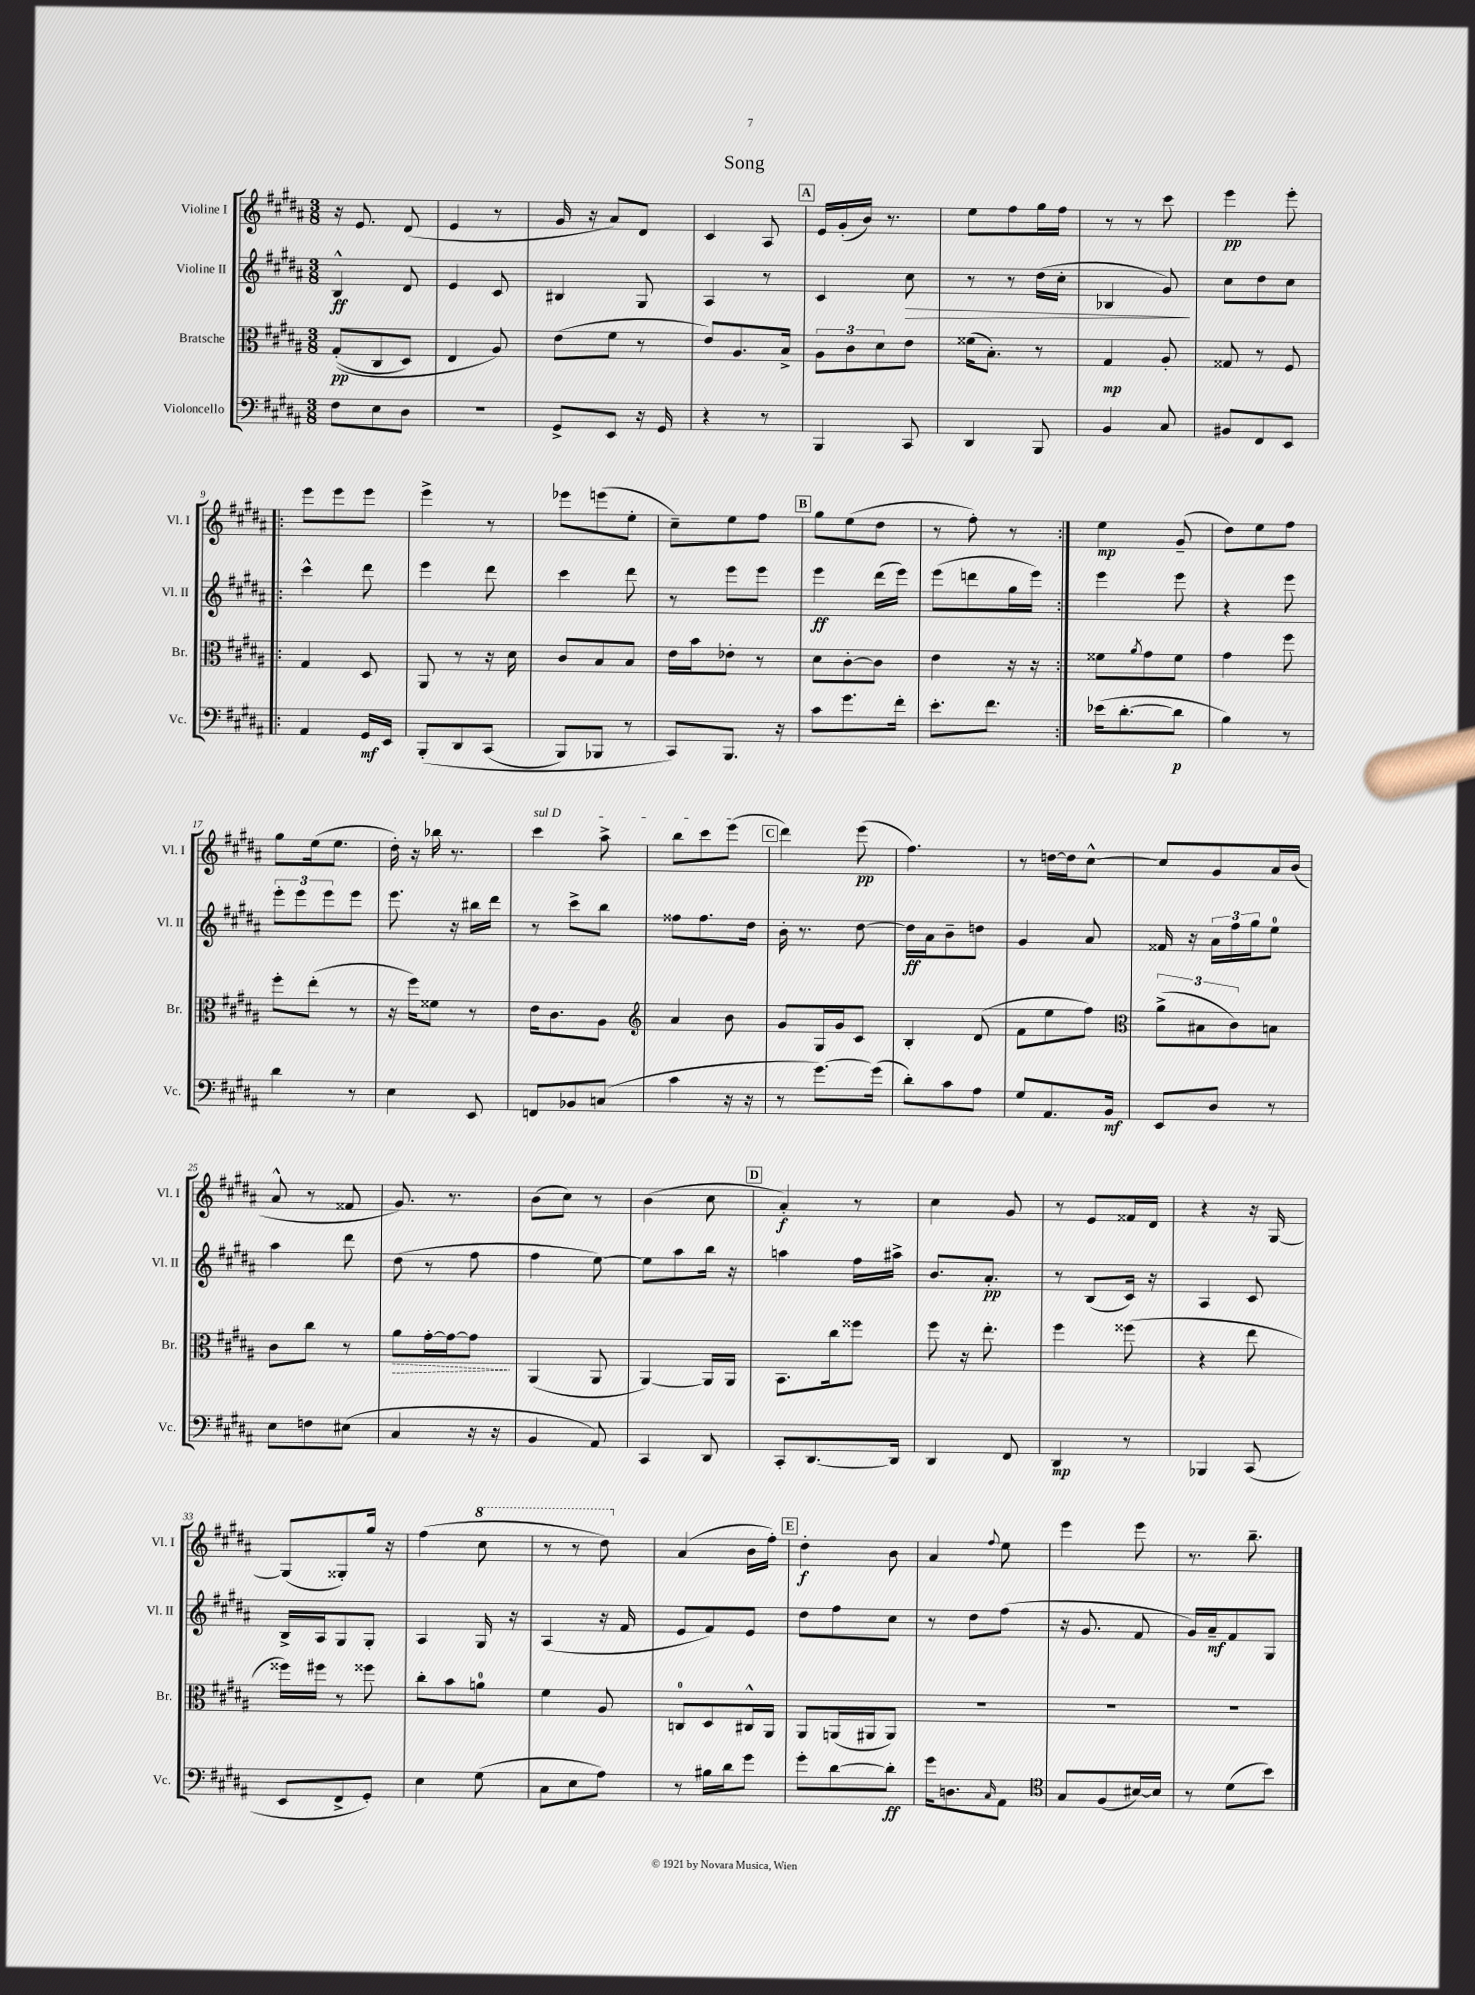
\header { title = "Song" }
<<
\new StaffGroup <<
\new Staff = "s0" \with { instrumentName = "Violine I" shortInstrumentName = "Vl. I" } {
    \clef treble \key b \major \numericTimeSignature \time 3/8
    r16 e'8. dis'8( |
    e'4 r8 |
    gis'16 r16 ais'8) dis'8 |
    cis'4 ais8 |
    \mark \markup { \box "A" } e'16 gis'16-.( b'16) r8. |
    e''8 fis''8 gis''16 fis''16 |
    r8 r8 cis'''8 |
    e'''4\pp e'''8-. |
    \repeat volta 2 { e'''8 e'''8 e'''8 |
    e'''4-> r8 |
    ees'''8 e'''8( e''8-. |
    cis''8--) e''8 fis''8 |
    \mark \markup { \box "B" } gis''8 e''8( dis''8 |
    r8 fis''8-.) r8 | }
    e''4\mp gis'8--( |
    dis''8) e''8 fis''8 |
    gis''8 e''16( e''8. |
    dis''16-.) r16 bes''16 r8. |
    \once \override TextSpanner.bound-details.left.text = \markup { \italic "sul D" } cis'''4\startTextSpan ais''8-> |
    b''8 cis'''8 e'''8\stopTextSpan( |
    \mark \markup { \box "C" } dis'''4) e'''8\pp( |
    fis''4.) |
    r8 d''16~ d''16 cis''8~-^ |
    cis''8 gis'8 ais'16 b'16( |
    ais'8-^ r8 fisis'8 |
    gis'8.) r8. |
    b'8( cis''8) r8 |
    b'4( cis''8 |
    \mark \markup { \box "D" } ais'4-.\f) r8 |
    cis''4 gis'8 |
    r8 e'8 fisis'16 dis'16 |
    r4 r16 gis16~ |
    gis8( gisis8-.) gis''16 r16 |
    fis''4( \ottava #1 cis'''8 |
    r8 r8 dis'''8) \ottava #0 |
    ais'4( b'16 fis''16-.) |
    \mark \markup { \box "E" } dis''4-.\f b'8 |
    ais'4 \appoggiatura { fis''8 } e''8 |
    e'''4 e'''8 |
    r8. b''8.-- \bar "|." |
}
\new Staff = "s1" \with { instrumentName = "Violine II" shortInstrumentName = "Vl. II" } {
    \clef treble \key b \major \numericTimeSignature \time 3/8
    b4-^\ff dis'8 |
    e'4 cis'8 |
    bis4 gis8 |
    ais4 r8 |
    \mark \markup { \box "A" } cis'4 cis''8\> |
    r8 r8 dis''16( cis''16-. |
    bes4 gis'8\!) |
    cis''8 dis''8 cis''8 |
    \repeat volta 2 { cis'''4-^ dis'''8 |
    e'''4 dis'''8 |
    cis'''4 dis'''8 |
    r8 e'''8 e'''8 |
    \mark \markup { \box "B" } e'''4\ff dis'''16( e'''16) |
    e'''8( d'''8 gis''16 e'''16) | }
    e'''4 e'''8 |
    r4 e'''8 |
    \tuplet 3/2 { e'''8-. e'''8 e'''8 } e'''8 |
    e'''8. r16 bis''16 dis'''16 |
    r8 cis'''8-> b''8 |
    fisis''8 fisis''8. dis''16 |
    \mark \markup { \box "C" } b'16-. r8. dis''8~ |
    dis''16\ff ais'16 b'8-- d''8 |
    gis'4 ais'8 |
    fisis'16 r16 \tuplet 3/2 { ais'16 fis''16 gis''16 } e''8-0 |
    ais''4 dis'''8 |
    dis''8( r8 fis''8 |
    fis''4 e''8~) |
    e''8 ais''8 b''16 r16 |
    \mark \markup { \box "D" } a''4 fis''16 ais''16-> |
    b'8. ais'8.-.\pp |
    r8 b8( cis'16) r16 |
    ais4 cis'8 |
    b16-> ais16 gis8 gis8-. |
    ais4 gis16 r16 |
    ais4( r16 fis'16 |
    e'8 fis'8) e'8 |
    \mark \markup { \box "E" } dis''8 fis''8 cis''8 |
    r8 dis''8 fis''8( |
    r16 gis'8. fis'8 |
    gis'16) ais'16--\mf fis'8 gis8 \bar "|." |
}
\new Staff = "s2" \with { instrumentName = "Bratsche" shortInstrumentName = "Br." } {
    \clef alto \key b \major \numericTimeSignature \time 3/8
    gis8-.\pp(\( cis8 dis8) |
    e4 ais8\) |
    e'8( fis'8 r8 |
    e'8) ais8. b16-> |
    \mark \markup { \box "A" } \tuplet 3/2 { ais8 cis'8 dis'8 } e'8 |
    fisis'16( b8.-.) r8 |
    gis4\mp ais8-. |
    gisis8 r8 fis8 |
    \repeat volta 2 { gis4 dis8 |
    ais,8 r8 r16 dis'16 |
    cis'8 b8 b8 |
    e'16 b'16 ees'8-. r8 |
    \mark \markup { \box "B" } dis'8 cis'8~-. cis'8 |
    e'4 r16 r16 | }
    fisis'8 \acciaccatura { ais'8 } gis'8 fisis'8 |
    gis'4 fis''8 |
    fis''8-. e''8-.( r8 |
    r16 fis''16) fisis'8 r8 |
    e'16 cis'8. ais8 |
    \clef treble ais'4 b'8 |
    \mark \markup { \box "C" } gis'8 gis16 gis'16 cis'8 |
    b4-. dis'8( |
    fis'8 e''8 fis''8) |
    \clef alto \tuplet 3/2 { ais'8->( bis8 cis'8) } b8 |
    cis'8 cis''8 r8 |
    \once \override Hairpin.style = #'dashed-line ais'8\> gis'16~-. gis'16~ gis'8\! |
    ais,4( ais,8 |
    ais,4~) ais,16 ais,16 |
    \mark \markup { \box "D" } b,8. cis''16 fisis''8 |
    fis''8 r16 e''8.-. |
    fis''4 fisis''8( |
    r4 e''8 |
    fisis''16) fis''16 r8 fisis''8 |
    cis''8-. b'8 a'8-0 |
    fis'4 ais8 |
    c8-0 dis8 cis16-^ ais,16 |
    \mark \markup { \box "E" } ais,8 a,16( ais,16 ais,8) |
    R4. |
    R4. |
    R4. \bar "|." |
}
\new Staff = "s3" \with { instrumentName = "Violoncello" shortInstrumentName = "Vc." } {
    \clef bass \key b \major \numericTimeSignature \time 3/8
    fis8 e8 dis8 |
    R4. |
    gis,8-> e,8 r16 gis,16 |
    r4 r8 |
    \mark \markup { \box "A" } b,,4 cis,8 |
    dis,4 b,,8 |
    b,4 cis8 |
    bis,8 fis,8 e,8 |
    \repeat volta 2 { ais,4 gis,16\mf e,16 |
    b,,8-.\( dis,8 cis,8( |
    b,,8) bes,,8 r8 |
    cis,8\) b,,8. r16 |
    \mark \markup { \box "B" } cis'8 gis'8. fis'16-. |
    e'8.-. fis'8. | }
    ees'16( dis'8.~-. dis'8\p |
    b4) r8 |
    dis'4 r8 |
    e4 e,8 |
    f,8 bes,8 c8( |
    cis'4 r16 r16 |
    \mark \markup { \box "C" } r8 gis'8.~) gis'16( |
    dis'8-.) cis'8 ais8 |
    gis8 ais,8. b,16\mf |
    e,8 dis8 r8 |
    e8 f8 eis8( |
    cis4 r16 r16 |
    b,4 ais,8) |
    cis,4 dis,8 |
    \mark \markup { \box "D" } cis,8-. dis,8.~ dis,16 |
    dis,4 fis,8 |
    dis,4\mp r8 |
    bes,,4 cis,8( |
    e,8 fis,8-> gis,8-.) |
    e4 gis8( |
    cis8 e8 ais8) |
    r8 bis16 dis'16 gis'8 |
    \mark \markup { \box "E" } gis'8-. dis'8~ dis'8-.\ff |
    gis'16 d8. \grace { cis16 } ais,8 |
    \clef tenor gis8 fis8( bis16~) bis16 |
    r8 dis'8( b'8) \bar "|." |
}
>>
>>
